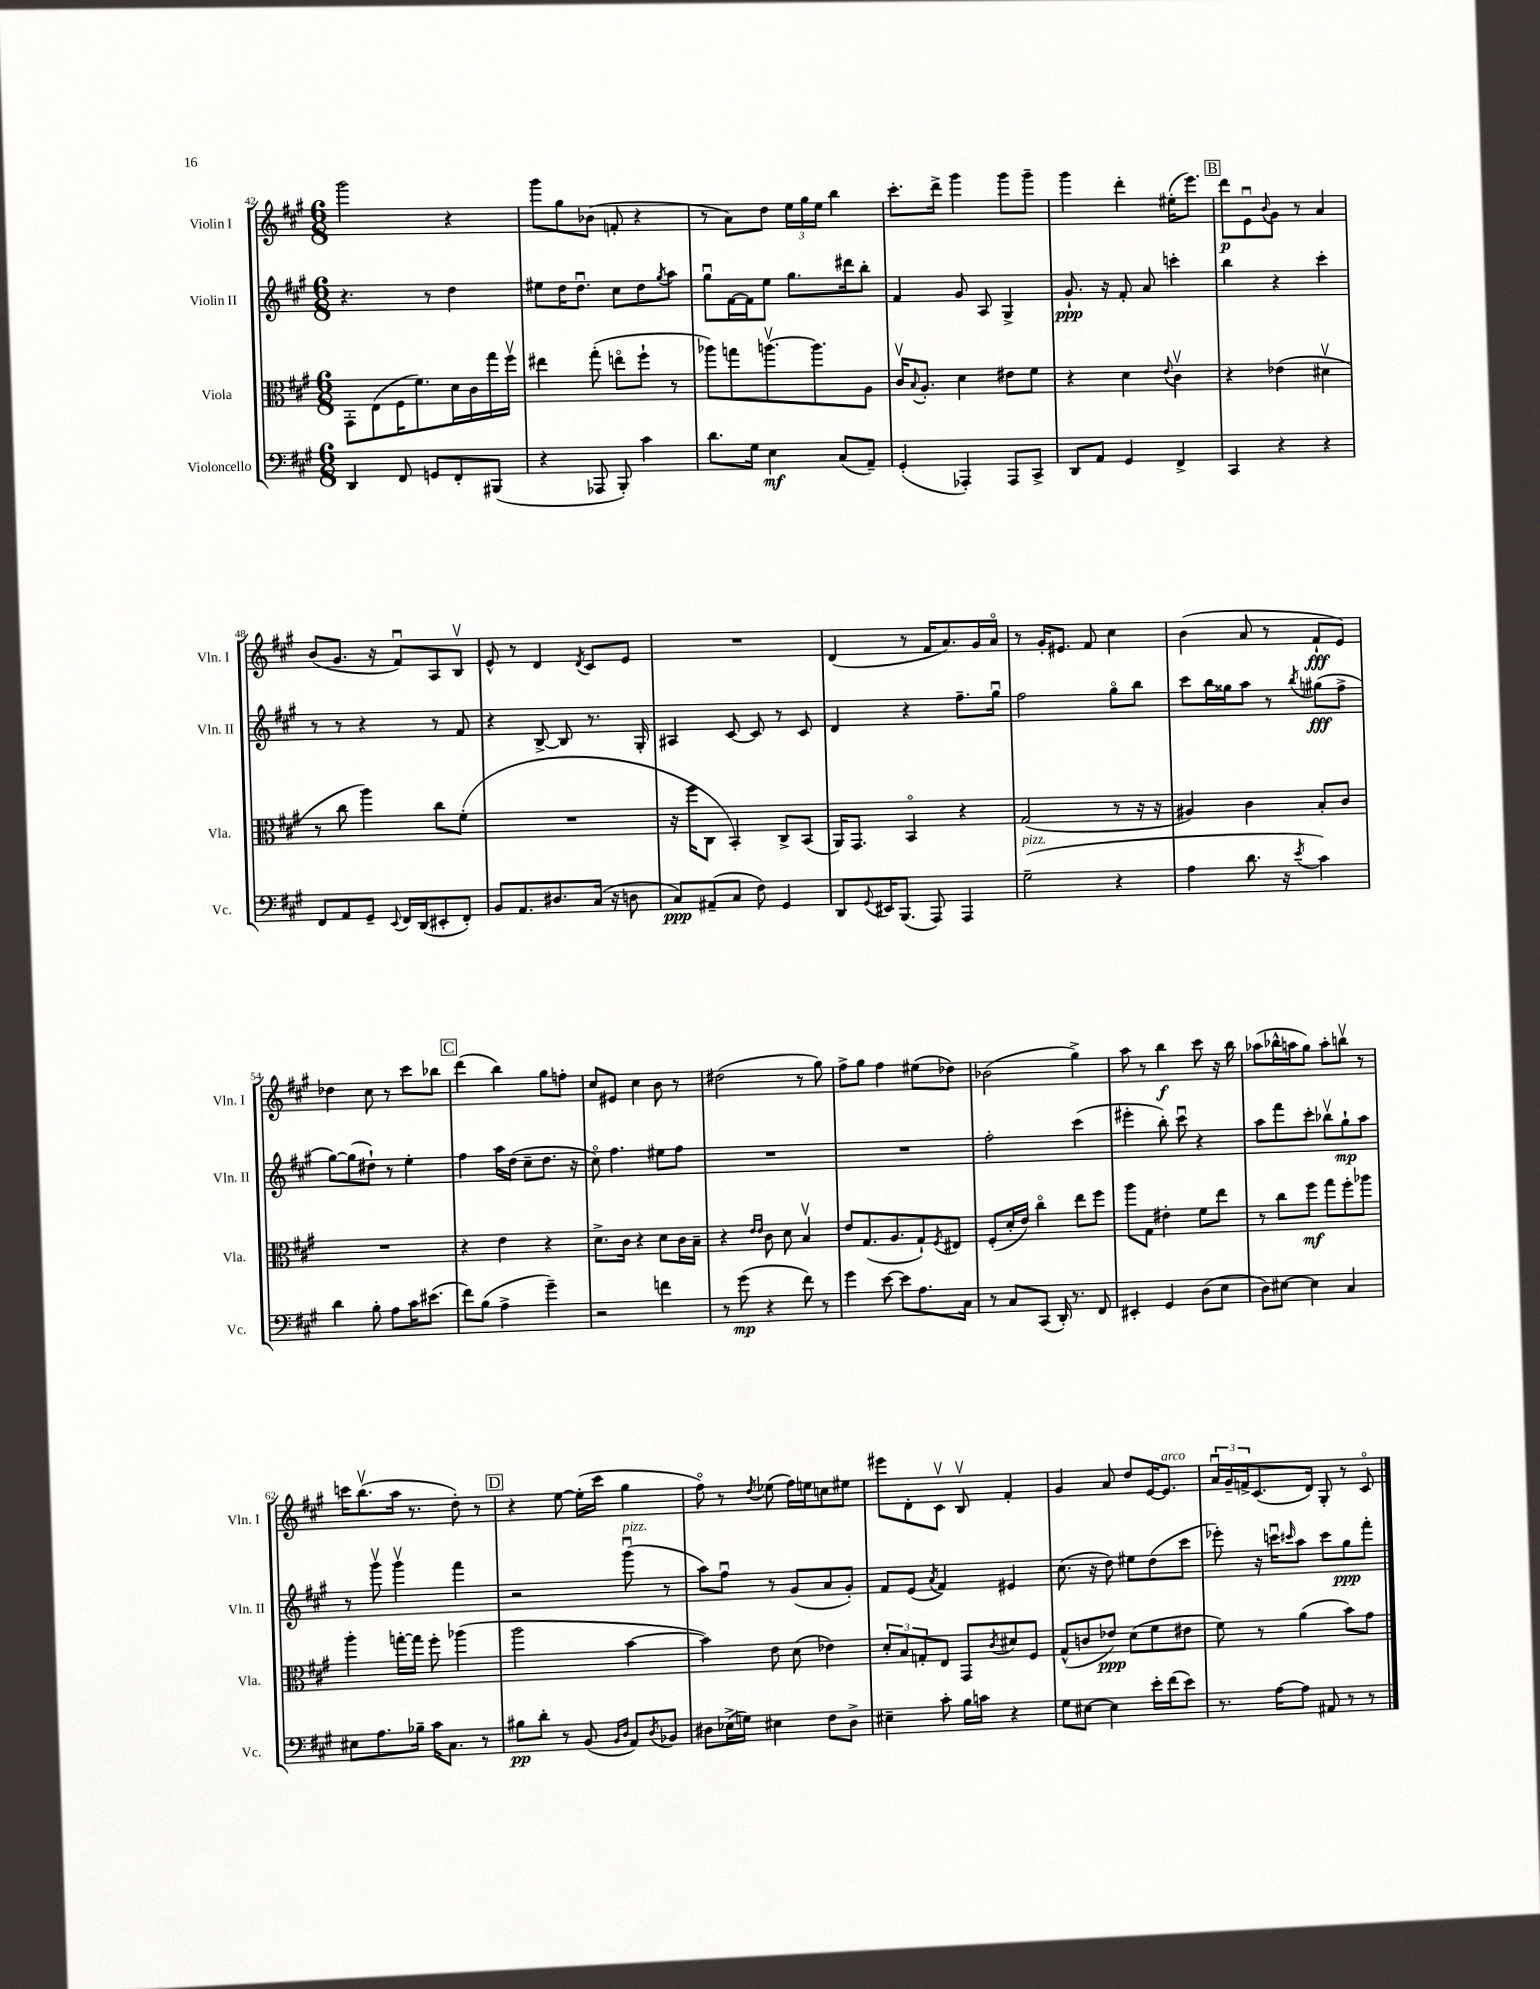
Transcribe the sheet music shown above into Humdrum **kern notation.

**kern	**kern	**kern	**kern
*staff4	*staff3	*staff2	*staff1
*clefF4	*clefC3	*clefG2	*clefG2
*k[f#c#g#]	*k[f#c#g#]	*k[f#c#g#]	*k[f#c#g#]
*M6/8	*M6/8	*M6/8	*M6/8
4DD	8GG#'	4.r	2ggg#
.	(8E	.	.
8FF#	16F#	.	.
.	8.f#)	.	.
8GG	.	8r	.
8FF#'	16d	4dd	4r
.	16c#	.	.
(8BBB#	16gg#	.	.
.	16ff#v	.	.
=	=	=	=
4r	4ee#	8ee#	8ggg#
.	.	16dd	8gg#
.	.	8.ddu	.
8AAA-	(8gg#'	.	(8b-
8BBB')	8eeo	8cc#	8f'
4c#	8ff#`	8dd	4r
.	.	8qgg#	.
.	8r	8aa	.
=	=	=	=
8.d	8aa-)	8gg#u	8r
.	8gg	[16f#	8a)
16G#	.	16f#]	.
4E	[8.aav	8ee	8dd
.	.	8.gg#	24ee
.	.	.	24gg#
.	8.aa]	.	.
.	.	.	24ee
(8C#	.	.	4bb
.	.	16ddd#	.
8AA~)	8A	8bb'	.
=	=	=	=
(4GG#'	16c#v	4f#	8.ccc#'
.	8qqB	.	.
.	8.A'	.	.
.	.	.	16ddd^
4AAA-')	4d	8g#	4ggg#
.	.	8A	.
8AAA-	8e#	4G#^	8ggg#
8CC#^	8f#	.	8ggg#~
=	=	=	=
8DD	4r	8.g#`	4ggg#
8AA	.	.	.
.	.	16r	.
4GG#	4d	8f#'	4ddd'
.	.	8a	.
.	8qqe	.	.
4FF#^	4c#v	4ccc'	(16ee#'
.	.	.	8.eee)
=	=	=	=
4CC#	4r	4bb	8ddd
.	.	.	8eu
.	.	.	8qqb
4r	(4e-	4r	8g#
.	.	.	8r
4r	4d#v	4ccc#'	4a
=	=	=	=
8FF#	8r	8r	(8b
8AA	8cc#	8r	8.g#
8GG#~	4aa)	4r	.
.	.	.	16r
8qqEE	.	.	.
16FF#	.	.	8f#u)
(16DD	.	.	.
8EE#'	8cc#	8r	8A
8FF#')	(8f#'	8f#	8Bv
=	=	=	=
8BB	2.r	4r	8e^^
8.AA	.	.	8r
.	.	[8B^	4d
8.D#	.	.	.
.	.	8B]	.
.	.	.	8qd
(16C#	.	8.r	8c#
16r	.	.	.
8D	.	.	8e
.	.	16G#'	.
=	=	=	=
8C#)	16r	4A#	2.r
.	16ff#	.	.
(8AA#~	8C#	.	.
8C#	4BB')	[8c#	.
8F#)	.	8c#]	.
4GG#	8C#^	8r	.
.	(8BB	8c#	.
=	=	=	=
8DD	16AA)	4d	(4d
.	8.GG#	.	.
8qqGG#	.	.	.
16EE#	.	.	.
(8.BBB	.	.	.
.	4BBo	4r	8r
8AAA)	.	.	16f#
.	.	.	8.a)
4AAA	4r	8.ff#~	.
.	.	.	16g#
.	.	16gg#u	16ao
=	=	=	=
(2G#~	(2G#	2ff#	8r
.	.	.	16g#'
.	.	.	8.e#
.	.	.	8f#
4r	8r	8gg#o	4cc#
.	16r	8bb	.
.	16r	.	.
=	=	=	=
4A	4A#)	8ccc#	(4b
.	.	16bb	.
.	.	16gg##	.
8.d	4c#	8aa	8a
.	.	8r	8r
16r	.	.	.
8qe	.	8qbb	.
4c#)	8B'	(8gg#	8f#`
.	8c#	8ff#^	8e)
=	=	=	=
4d	2.r	[8gg#)	4dd-
.	.	(8gg#]	.
8B'	.	8dd#`)	8cc#
8A	.	8r	8r
16c#	.	4ee'	8ccc#
(8.e#	.	.	.
.	.	.	8bb-
=	=	=	=
8f#)	4r	4ff#	(4ddd
(8B	.	.	.
4A^	4e	16aa	4bb)
.	.	(16dd	.
.	.	8cc#~	.
4g#~)	4r	8.dd	8gg#
.	.	.	8ff'
.	.	16r	.
=	=	=	=
2r	8.d^	8cc#o)	8cc#
.	.	4.ff#	8e#
.	16c#	.	.
.	4r	.	4cc#
4f	8d	8ee#	8b
.	16c#	8ff#	8r
.	16B~	.	.
=	=	=	=
8r	4r	2.r	(2dd#
(8g#	.	.	.
.	16qqe	.	.
.	16qqe	.	.
4r	8c#	.	.
.	8d	.	.
8f#)	4Bv	.	8r
8r	.	.	8gg#)
=	=	=	=
4g#	8e	2.r	8ff#^
.	(8.G#	.	8gg#
[8e	.	.	4ff#
.	8.A	.	.
8e]	.	.	.
8.A	8G#`)	.	(8ee#
.	8qF#	.	.
.	8E#	.	8dd-)
16C#	.	.	.
=	=	=	=
8r	(8F#'	2ff#'	(2b-
8C#	16d'	.	.
.	16e)	.	.
(8CC#	4cc#o	.	.
16DD')	.	.	.
8.r	.	.	.
.	8ee	(4ccc#	4gg#^)
8FF#	8ff#	.	.
=	=	=	=
4EE#'	8aa	4eee#'	8aa
.	8G#	.	8r
4GG#	4e#'	8bb')	4bb
.	.	8ccc#u	.
(8D	8f#	4r	8ccc#
8E	8ee	.	16r
.	.	.	16bb
=	=	=	=
8D)	8r	8aa	(8aa-
[8E#	8cc#	8fff#	16bb-^^
.	.	.	16aa
4E#]	8ff#	8ccc#'	8gg#)
.	8gg#	8bb-v	8aa'
4C#	8ff#'	8gg#`	8bbv
.	8aa-	8aa	8r
=	=	=	=
8E#	4aa'	8r	16ccc
.	.	.	(8.bbv
8.A	.	8ggg#v	.
.	[16gg'	4ggg#v	16aa
16B-~	16gg]	.	8.r
16c#	8ff#'	.	.
8.C#	.	.	.
.	(4aa-	4fff#	8dd')
8r	.	.	8r
=	=	=	=
8B#	2aa	2r	4r
8d'	.	.	.
8r	.	.	[8ee
(8BB	.	.	(16ee']
.	.	.	16ccc#
16qqBB	.	.	.
16qqD	.	.	.
8AA)	[4b	(8ggg#u	4gg#
8qD	.	.	.
8BB-	.	8r	.
=	=	=	=
8D#	4b])	8aa)	8ff#o)
(16E-^	.	8ff#u	8r
16G)	.	.	.
.	.	.	8qdd
4E#	8e	8r	(8ee-
.	(8d	(8g#	16ff#)
.	.	.	16ee
8F#	4e-)	8a	8cc
8D#^	.	8g#')	8ee#
=	=	=	=
4E#~	12d'	8f#	8eee#
.	12B	.	.
.	.	(8e	8d'
.	12G'	.	.
.	.	8qa	.
8c#'	8E	4f#)	8c#v
16B	8GG#	.	8Bv
16c	.	.	.
.	8qc#	.	.
4r	8d#	4e#	4f#'
.	8F#	.	.
=	=	=	=
8G#	(8G#^^	(8.cc#	4g#
[8E#	8c	.	.
.	.	16r	.
4E#]	8e-)	8dd)	8a
.	(8d	8ee#	8dd
16e'	8f#	(8dd	[16e
(16f#	.	.	8.e]
8e)	8e#	8ccc#	.
=	=	=	=
8.r	8f#)	8eee-')	24au
.	.	.	24g#~
.	.	.	24f^
.	8r	16r	(8.c#
[16A	.	16cccu	.
.	.	16qqccc#	.
8A]	(4a	8aa	.
.	.	.	16d)
8AA#	.	8ccc#	8G#'
8r	8b)	8gg#	8r
8r	8g#	8fff#'	8c#o
==	==	==	==
*-	*-	*-	*-
